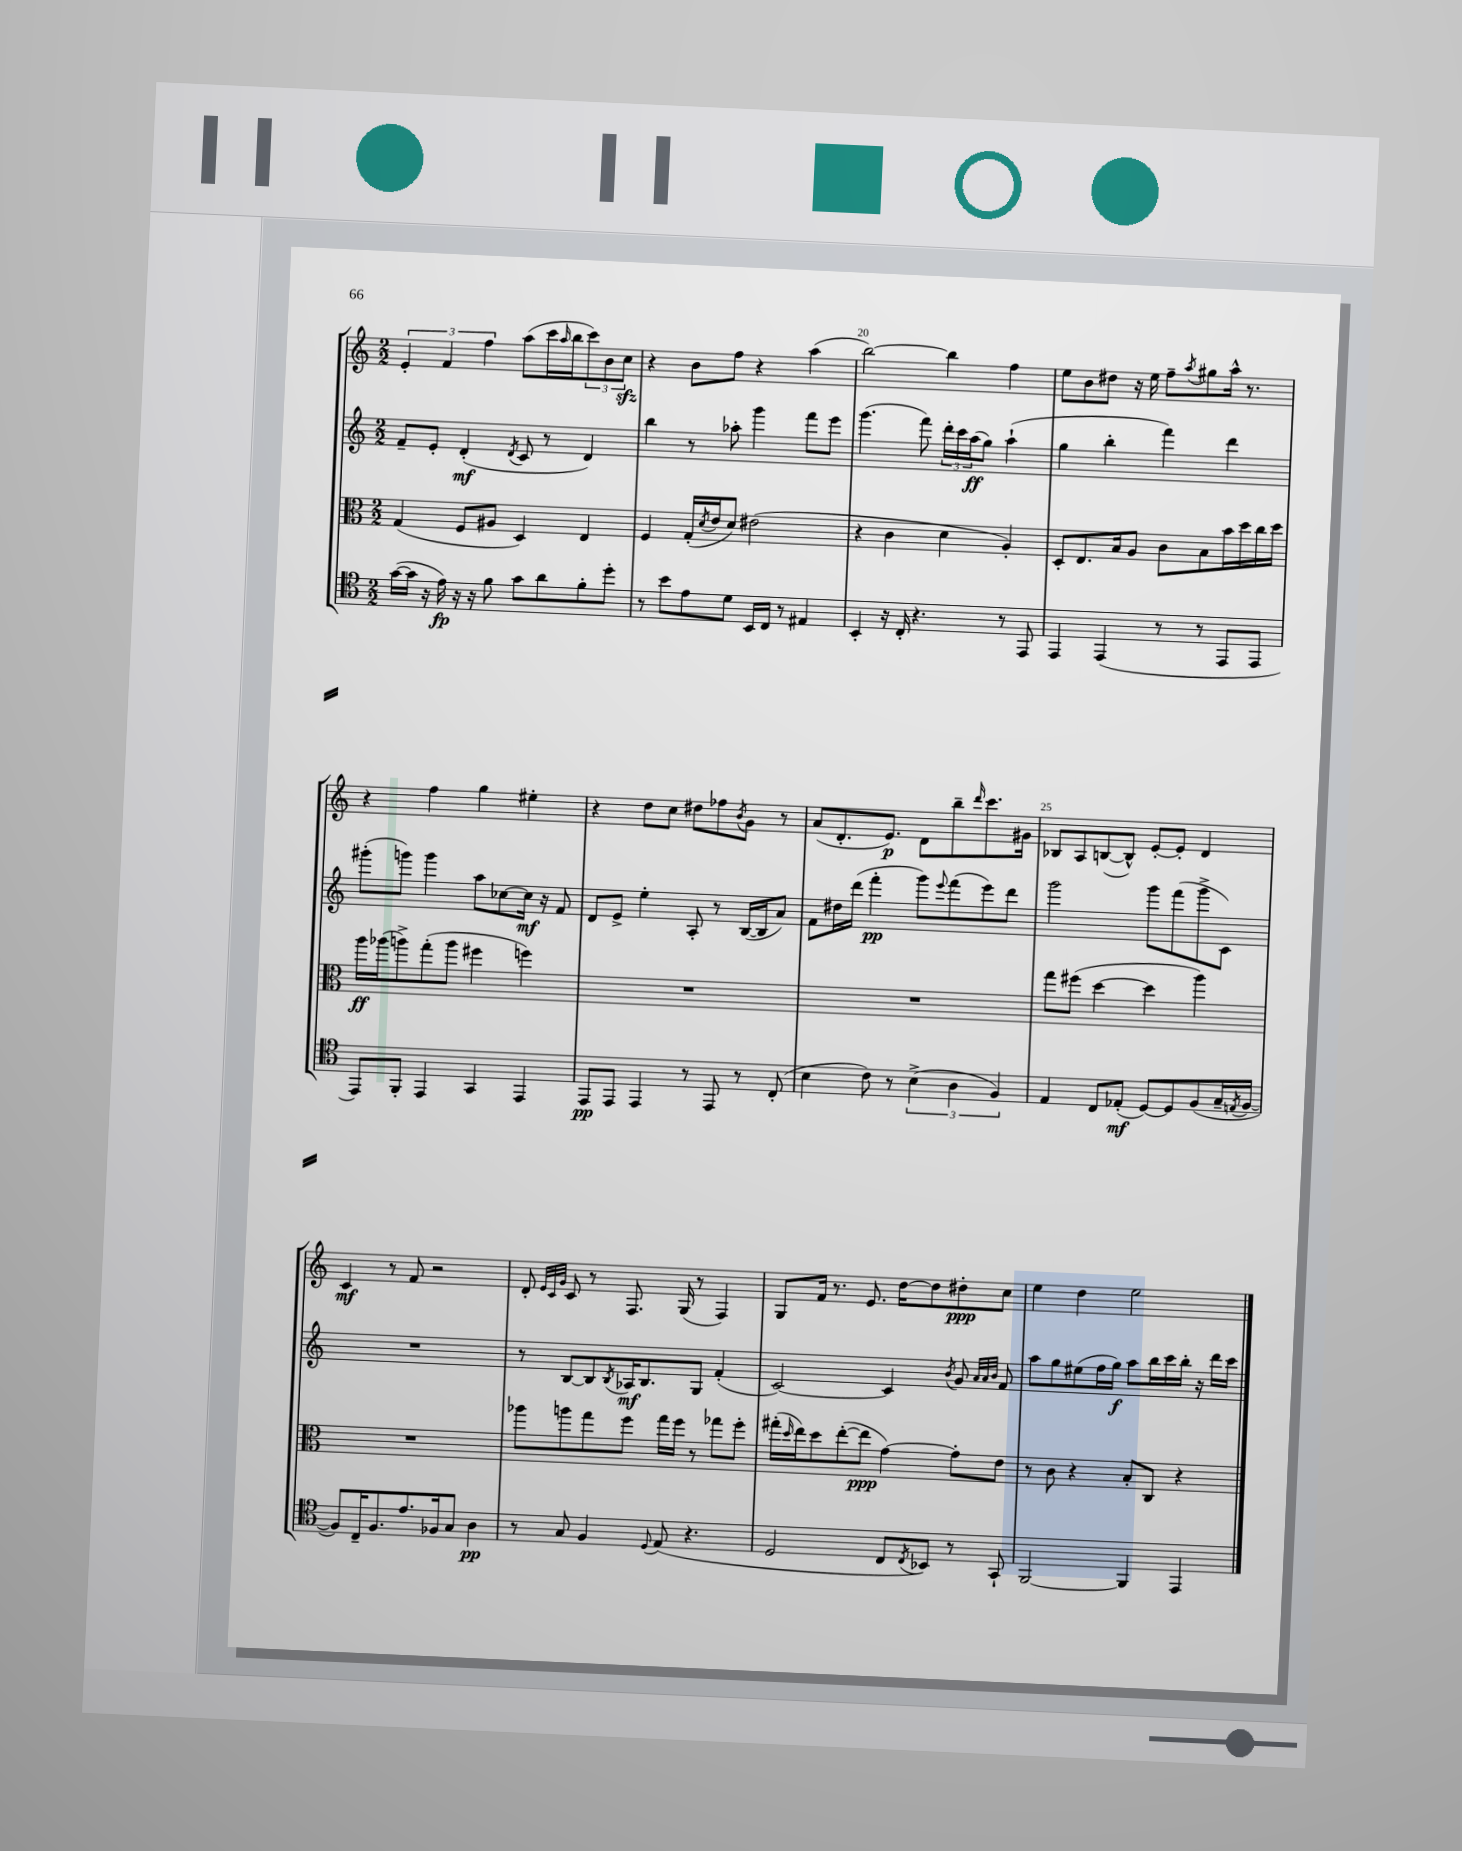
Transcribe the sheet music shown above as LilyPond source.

<<
\new StaffGroup <<
\new Staff = "s0" {
    \clef treble \key c \major \numericTimeSignature \time 2/2
    \tuplet 3/2 { e'4-. f'4 f''4 } a''8( c'''16 \grace { a''16 } b''16 \tuplet 3/2 { c'''8) b'8 c''8\sfz } |
    r4 b'8 f''8 r4 a''4( |
    b''2~) b''4 f''4 |
    e''8 b'8 dis''8 r16 e''16 f''8-- \acciaccatura { a''8 } gis''8 a''16-^ r8. |
    r4 f''4 g''4 eis''4-. |
    r4 d''8 c''8 dis''8 fes''8 \acciaccatura { b'8 } g'8 r8 |
    a'8( d'8.-. e'8.\p) d'8 b''8-- \grace { d'''16 } c'''8. gis'16 |
    bes8 a8 b8~( b8-^) e'8~-. e'8-. d'4 |
    c'4\mf r8 f'8 r2 |
    d'8-. \grace { e'32 c'32 g'32 } c'8 r8 f8. g16( r8 f4) |
    g8 f'16 r8. e'8. d''16~ d''8 dis''8-.\ppp c''8 |
    e''4 d''4 e''2 \bar "|." |
}
\new Staff = "s1" {
    \clef treble \key c \major \numericTimeSignature \time 2/2
    f'8-- e'8-. d'4-.\mf( \acciaccatura { d'8 } c'8 r8 d'4) |
    b''4 r8 aes''8-. g'''4 f'''8 e'''8 |
    g'''4.( f'''8) \tuplet 3/2 { d'''16-. c'''16 a''16\ff( } g''8) a''4-!( |
    g''4 b''4-. f'''4) d'''4 |
    gis'''8-.( g'''8) g'''4 a''8 ces''8~ ces''16\mf r16 f'8 |
    d'8 e'8-> e''4-. a8-. r8 b16~( b16 a'8) |
    f'8 dis''16 d'''16( f'''4-.\pp g'''8) \appoggiatura { e'''8 } f'''8( e'''8) d'''8 |
    g'''2 g'''8 f'''8( g'''8-> c'8) |
    R1 |
    r8 b8~ b8 \acciaccatura { b8 } aes16\mf b8. g8 f'4-.( |
    c'2~) c'4 \acciaccatura { b'8 } g'8 \grace { a'32 a'32 b'32 } f'8 |
    a''8 g''8 eis''8( f''16 g''16\f) a''8 b''16 c'''16 b''16-. r16 d'''16 c'''16 \bar "|." |
}
\new Staff = "s2" {
    \clef alto \key c \major \numericTimeSignature \time 2/2
    g4( f8 ais8 d4) e4 |
    f4 g16-.( \acciaccatura { d'8 } e'16 d'8) eis'2( |
    r4 c'4 d'4 a4-.) |
    d8-. e8. b16 a8 c'8 b8 b'16 d''16 c''16 d''16 |
    a''16\ff aes''16( a''8->) g''8-.( a''8 fis''4 f''4) |
    R1 |
    R1 |
    g''8 fis''8( d''4~ d''4 a''4) |
    R1 |
    aes''8 a''8 g''8 f''8 g''16 f''16 r8 ges''8 f''8-. |
    gis''16-.( \grace { d''16 } e''16) d''8 e''8~-.( e''8\ppp g'4~) g'8-. e'8 |
    r8 c'8 r4 b8-. c8 r4 \bar "|." |
}
\new Staff = "s3" {
    \clef tenor \key c \major \numericTimeSignature \time 2/2
    g'16~( g'16 r16 e'16\fp) r16 r16 f'8 g'8 a'8 f'8-. d''8-. |
    r8 b'8 e'8 d'8 b,16 c16 r8 eis4 |
    b,4-. r16 c16-. r4. r8 e,8 |
    e,4 e,4( r8 r8 e,8 e,8 |
    e,8) f,8-. e,4 g,4 e,4 |
    e,8\pp e,8 e,4 r8 e,8 r8 c8-.( |
    b4 c'8) r8 \tuplet 3/2 { b4->( a4 f4) } |
    e4 c8 ees8-.\mf( d8~) d8 f8( g16-- \acciaccatura { e8 } f16~ |
    f8) c16-- f8. e'8. fes16 g8 a4\pp |
    r8 g8 f4 \appoggiatura { d8 } e8( r4. |
    d2 c8 \acciaccatura { c8 } bes,8) r8 g,8-! |
    f,2~ f,4 e,4 \bar "|." |
}
>>
>>
\layout { \context { \Score currentBarNumber = #18 \override BarNumber.break-visibility = ##(#f #t #t) barNumberVisibility = #(every-nth-bar-number-visible 5) } }
